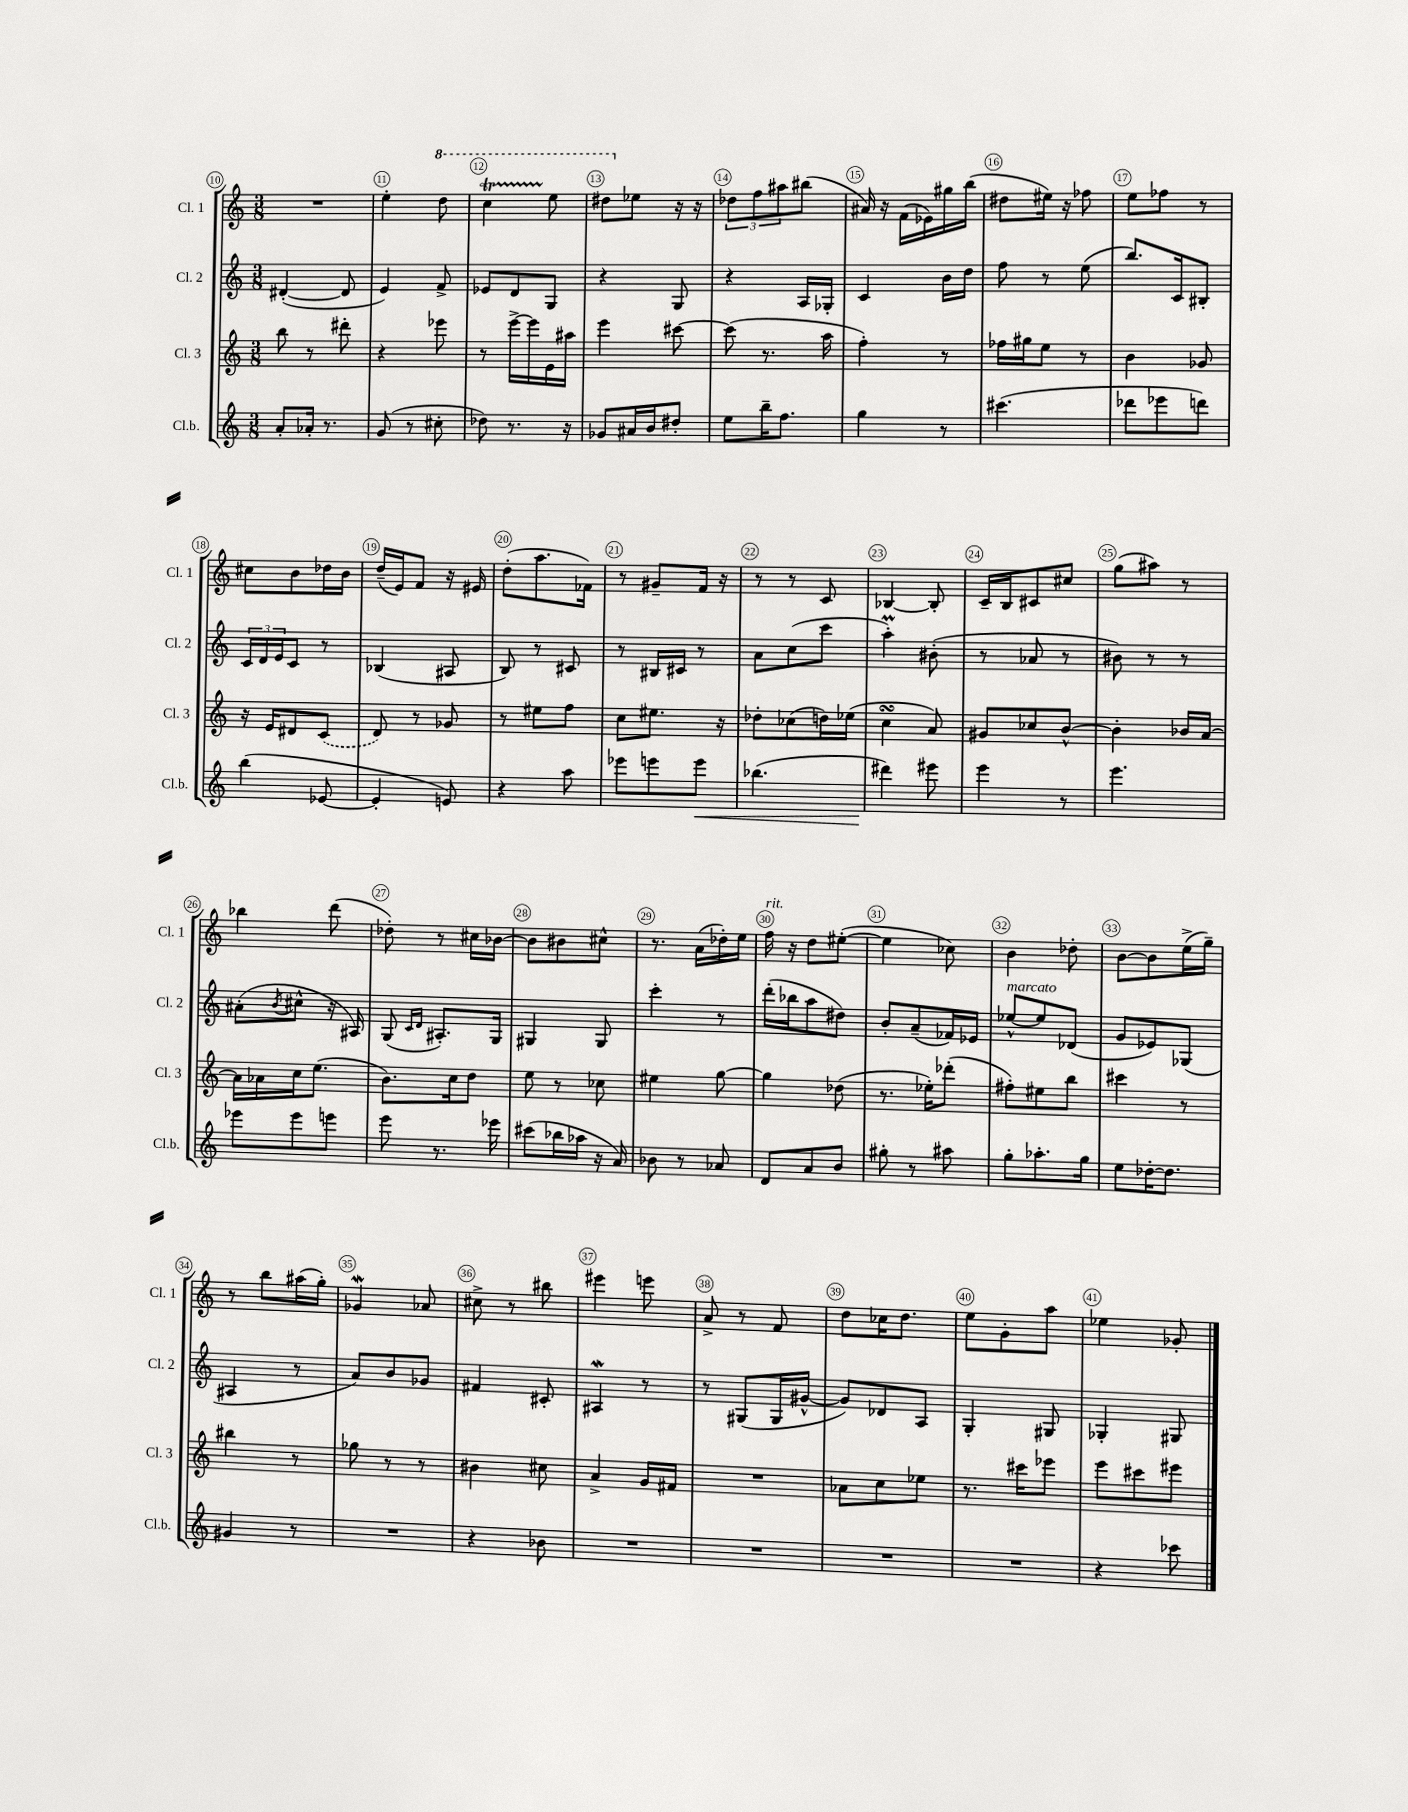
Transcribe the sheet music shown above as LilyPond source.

<<
\new StaffGroup <<
\new Staff = "s0" \with { instrumentName = "Cl. 1" shortInstrumentName = "Cl. 1" } {
    \clef treble \key c \major \numericTimeSignature \time 3/8
    R4. |
    e''4-. \ottava #1 d'''8 |
    c'''4\startTrillSpan e'''8\stopTrillSpan |
    dis'''8 \ottava #0 ees''8 r16 r16 |
    \tuplet 3/2 { des''8 f''8 ais''8 } bis''8( |
    ais'16) r16 f'16( ees'16) gis''16 b''16( |
    dis''8 eis''16) r16 fes''8 |
    e''8 fes''8 r8 |
    cis''8 b'8 des''16 b'16 |
    d''16--( e'16) f'8 r16 eis'16 |
    d''8-.( a''8. fes'16) |
    r8 gis'8-- f'16 r16 |
    r8 r8 c'8 |
    bes4~ bes8-. |
    c'16-- b16 cis'8 cis''8 |
    g''8( ais''8) r8 |
    bes''4 d'''8( |
    des''8-.) r8 cis''16 bes'16~ |
    bes'8 bis'8 cis''8-^ |
    r8. a'16( des''16-.) e''16 |
    f''16^\markup { \italic "rit." } r16 d''8 eis''8~-.( |
    eis''4 ces''8) |
    b'4 des''8-. |
    b'8~ b'8 e''16->( g''16--) |
    r8 b''8 ais''16( g''16-.) |
    ges'4\mordent aes'8 |
    cis''8-> r8 bis''8 |
    eis'''4 e'''8 |
    a'8-> r8 f'8 |
    d''8 ces''16 d''8. |
    e''8 g'8-. a''8 |
    ees''4 ges'8-. \bar "|." |
}
\new Staff = "s1" \with { instrumentName = "Cl. 2" shortInstrumentName = "Cl. 2" } {
    \clef treble \key c \major \numericTimeSignature \time 3/8
    dis'4~-.( dis'8 |
    e'4) f'8-> |
    ees'8 d'8 g8 |
    r4 g8 |
    r4 a16 ges16-. |
    c'4 b'16 d''16 |
    f''8 r8 e''8( |
    b''8.) c'16 bis8-. |
    \tuplet 3/2 { c'16 d'16 e'16 } c'8 r8 |
    bes4( ais8 |
    b8) r8 cis'8 |
    r8 bis16 cis'16 r8 |
    a'8 c''8( c'''8 |
    a''4-.\prall) bis'8-.( |
    r8 aes'8 r8 |
    bis'8) r8 r8 |
    ais'8-.( \acciaccatura { b'8 } cis''8-^ r16 ais16) |
    g8( \grace { c'16 d'16 } ais8.-.) g16 |
    gis4 gis8 |
    c'''4-. r8 |
    d'''16-.( bes''16 a''8 dis''8) |
    b'8-. a'8--( fes'16) ees'16 |
    ees''8~-^^\markup { \italic "marcato" } ees''8 des'8( |
    g'8 ees'8) ges8( |
    ais4 r8 |
    a'8) b'8 ges'8 |
    fis'4 cis'8-. |
    ais4\mordent r8 |
    r8 gis8( gis16 gis'16~-^ |
    gis'8) des'8 a8 |
    g4-. gis8 |
    ges4-. gis8 \bar "|." |
}
\new Staff = "s2" \with { instrumentName = "Cl. 3" shortInstrumentName = "Cl. 3" } {
    \clef treble \key c \major \numericTimeSignature \time 3/8
    b''8 r8 dis'''8-. |
    r4 ees'''8 |
    r8 e'''16~-> e'''16 e'16 ais''16 |
    e'''4 cis'''8~ |
    cis'''8( r8. a''16 |
    f''4-.) r8 |
    fes''16 gis''16 e''8 r8 |
    b'4 ges'8 |
    r16 e'16 dis'8 \once \slurDashed c'8( |
    d'8) r8 ges'8 |
    r8 eis''8 f''8 |
    c''8 eis''8. r16 |
    des''8-. ces''8( d''16) ees''16( |
    c''4\turn a'8) |
    gis'8 ces''8 b'8~-^ |
    b'4-. bes'16 a'16~ |
    a'16 aes'16 c''16 e''8.( |
    b'8.) c''16 d''8 |
    e''8 r8 ces''8 |
    eis''4 g''8~ |
    g''4 des''8( |
    r8. ees''16-.) des'''8-.( |
    fis''8-.) eis''8 b''8 |
    cis'''4 r8 |
    bis''4 r8 |
    ges''8 r8 r8 |
    bis'4 cis''8 |
    a'4-> g'16 fis'16 |
    R4. |
    aes'8 c''8 ees''8 |
    r8. cis'''16 ees'''8 |
    e'''8 cis'''8 eis'''8 \bar "|." |
}
\new Staff = "s3" \with { instrumentName = "Cl.b." shortInstrumentName = "Cl.b." } {
    \clef treble \key c \major \numericTimeSignature \time 3/8
    a'8-. aes'16-. r8. |
    g'8( r8 cis''8-. |
    des''8) r8. r16 |
    ges'8 ais'16 b'16 dis''8-. |
    e''8 b''16-- f''8. |
    g''4 r8 |
    cis'''4.( |
    des'''8 ees'''8 d'''8) |
    b''4( ees'8~ |
    ees'4-. e'8) |
    r4 a''8 |
    ees'''8 e'''8 e'''8\< |
    bes''4.( |
    dis'''4\!) eis'''8 |
    e'''4 r8 |
    e'''4. |
    ees'''8 ees'''8 e'''8 |
    e'''8 r8. ees'''16 |
    cis'''8( bes''16 aes''16 r16 a'16) |
    bes'8 r8 aes'8 |
    d'8 a'8 b'8 |
    gis''8-. r8 ais''8 |
    g''8-. aes''8.-. g''16 |
    e''8 des''16~-. des''8. |
    gis'4 r8 |
    R4. |
    r4 bes'8 |
    R4. |
    R4. |
    R4. |
    R4. |
    r4 ces'''8 \bar "|." |
}
>>
>>
\layout { \context { \Score currentBarNumber = #10 \override BarNumber.break-visibility = ##(#f #t #t) barNumberVisibility = #all-bar-numbers-visible \override BarNumber.stencil = #(make-stencil-circler 0.1 0.3 ly:text-interface::print) } }
